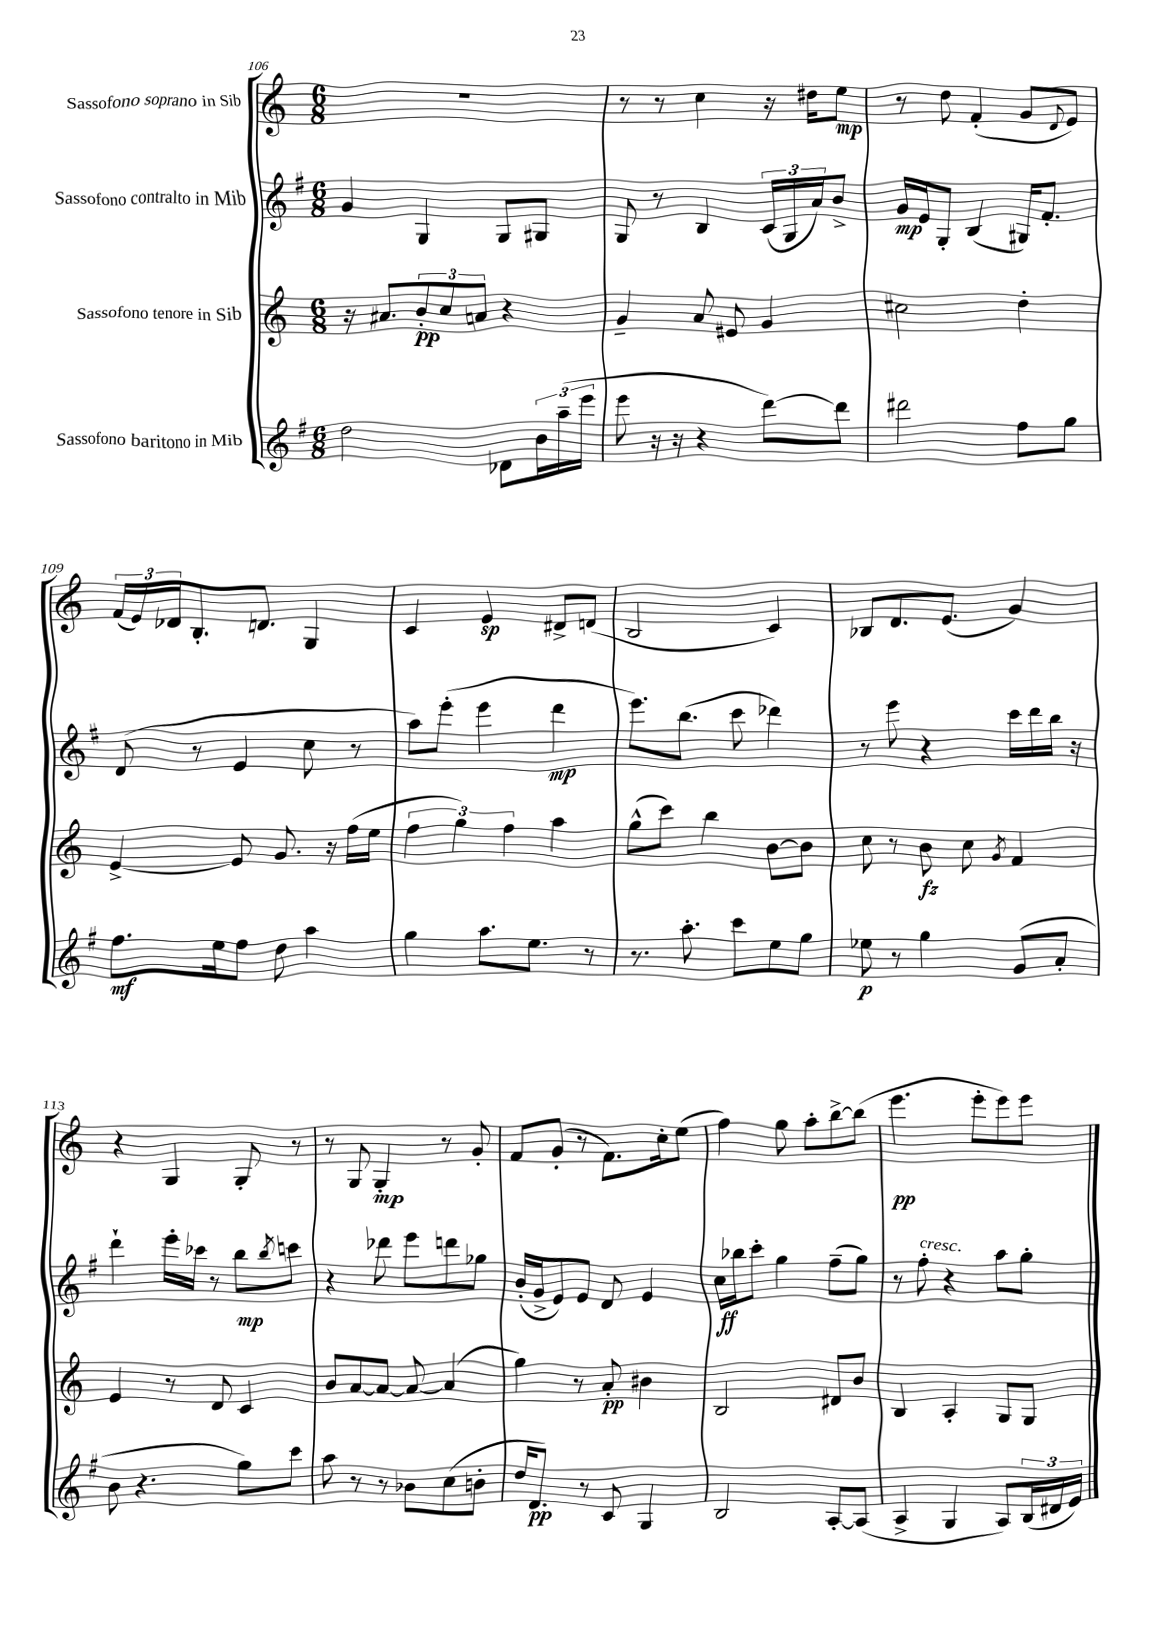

**kern	**dynam	**kern	**dynam	**kern	**dynam	**kern	**dynam
*part4	*part4	*part3	*part3	*part2	*part2	*part1	*part1
*staff4	*staff4	*staff3	*staff3	*staff2	*staff2	*staff1	*staff1
*I"Sassofono baritono in Mib	*	*I"Sassofono tenore in Sib	*	*I"Sassofono contralto in Mib	*	*I"Sassofono soprano in Sib	*
*clefG2	*	*clefG2	*	*clefG2	*	*clefG2	*
*k[f#]	*	*k[]	*	*k[f#]	*	*k[]	*
*M6/8	*	*M6/8	*	*M6/8	*	*M6/8	*
=106	=106	=106	=106	=106	=106	=106	=106
2dd\	.	16r	.	4g/	.	2.r	.
.	.	8.a#X/L	.	.	.	.	.
.	.	12b'/	pp	4G/	.	.	.
.	.	12cc/	.	.	.	.	.
.	.	12an/J	.	.	.	.	.
8d-X\L	.	4r	.	8G/L	.	.	.
24b\L	.	.	.	8G#X/J	.	.	.
(24aa~\	.	.	.	.	.	.	.
24eee\JJ	.	.	.	.	.	.	.
=107	=107	=107	=107	=107	=107	=107	=107
8eee\	.	4g~/	.	8G/	.	8r	.
16r	.	.	.	8r	.	8r	.
16r	.	.	.	.	.	.	.
4r	.	8a/	.	4B/	.	4cc\	.
.	.	8e#X/	.	.	.	.	.
[8ddd\L)	.	4g/	.	(24c/LL	.	16r	.
.	.	.	.	24G/	.	.	.
.	.	.	.	.	.	16dd#X\KL	.
.	.	.	.	24a/J)	.	.	.
8ddd\J]	.	.	.	8b^/J	.	8ee\J	mp
=108	=108	=108	=108	=108	=108	=108	=108
2ddd#X\	.	2cc#X\	.	16g/LL	mp	8r	.
.	.	.	.	16e/J	.	.	.
.	.	.	.	8G'/J	.	8dd\	.
.	.	.	.	(4B/	.	(4f'/	.
8ff#\L	.	4dd'\	.	16G#X/KL)	.	8g/L	.
.	.	.	.	8.f#'/J	.	.	.
.	.	.	.	.	.	8qqd/	.
8gg\J	.	.	.	.	.	8e/J)	.
!!LO:LB:g=z
=109	=109	=109	=109	=109	=109	=109	=109
8.ff#\L	mf	[4e^/	.	(8d/	.	(24f/LL	.
.	.	.	.	.	.	24e/)	.
.	.	.	.	.	.	24d-X/J	.
.	.	.	.	8r	.	8.B'/	.
16ee\k	.	.	.	.	.	.	.
8ff#\J	.	8e/]	.	4e/	.	.	.
.	.	.	.	.	.	8.dn/J	.
8dd\	.	8.g/	.	.	.	.	.
4aa\	.	.	.	8cc\	.	4G/	.
.	.	16r	.	.	.	.	.
.	.	(16ff\LL	.	8r	.	.	.
.	.	16ee\JJ	.	.	.	.	.
=110	=110	=110	=110	=110	=110	=110	=110
4gg\	.	6ff\	.	8aa\L)	.	4c/	.
.	.	.	.	(8eee'\J	.	.	.
.	.	6gg\)	.	.	.	.	.
8.aa\L	.	.	.	4eee\	.	4e/	sp
.	.	6ff\	.	.	.	.	.
8.ee\J	.	.	.	.	.	.	.
.	.	4aa\	.	4ddd\	mp	8d#X^/L	.
8r	.	.	.	.	.	(8dn/J	.
=111	=111	=111	=111	=111	=111	=111	=111
8.r	.	(8gg^^\L	.	8.eee\L)	.	2B/	.
.	.	8ccc\J)	.	.	.	.	.
8.aa'\	.	.	.	(8.bb\J	.	.	.
.	.	4bb\	.	.	.	.	.
8ccc\L	.	.	.	8ccc\	.	.	.
8ee\	.	[8b\L	.	4ddd-X\)	.	4c/)	.
8gg\J	.	8b\J]	.	.	.	.	.
=112	=112	=112	=112	=112	=112	=112	=112
8ee-X\	p	8cc\	.	8r	.	8B-X/L	.
8r	.	8r	.	8eee\	.	8.d/	.
4gg\	.	8b\	fz	4r	.	.	.
.	.	.	.	.	.	(8.e/J	.
.	.	8cc\	.	.	.	.	.
.	.	8qg/	.	.	.	.	.
(8g/L	.	4f/	.	16ccc\LL	.	4g/)	.
.	.	.	.	16ddd\	.	.	.
8a'/J	.	.	.	16bb\JJ	.	.	.
.	.	.	.	16r	.	.	.
!!LO:LB:g=z
=113	=113	=113	=113	=113	=113	=113	=113
8b\	.	4e/	.	4ddd`\	.	4r	.
4.r	.	.	.	.	.	.	.
.	.	8r	.	16eee'\LL	.	4G/	.
.	.	.	.	16ccc-X\JJ	.	.	.
.	.	8d/	.	8r	.	.	.
8gg\L)	.	4c/	.	8bb\L	mp	8G'/	.
.	.	.	.	8qbb/	.	.	.
8ccc\J	.	.	.	8cccn\J	.	8r	.
=114	=114	=114	=114	=114	=114	=114	=114
8aa\	.	8b/L	.	4r	.	8r	.
8r	.	[8a/	.	.	.	8G/	.
8r	.	8a/J_	.	8ddd-X\	.	4G'/	mp
8b-X\L	.	8a/_	.	8eee\L	.	.	.
(8cc\	.	(4a/]	.	8dddn\	.	8r	.
8bn'\J	.	.	.	8gg-X\J	.	8g'/	.
=115	=115	=115	=115	=115	=115	=115	=115
16dd/KL	.	4gg\)	.	(16b'/LL	.	8f/L	.
8.d/J)	pp	.	.	16g^/J	.	.	.
.	.	.	.	8e/)	.	(8g'/J	.
8r	.	8r	.	8e/J	.	8r	.
8c/	.	8a'/	pp	8d/	.	8.f\L)	.
4G/	.	4b#X\	.	4e/	.	.	.
.	.	.	.	.	.	16cc'\k	.
.	.	.	.	.	.	(8ee\J	.
=116	=116	=116	=116	=116	=116	=116	=116
2B/	.	2B/	.	16cc\LL	ff	4ff\)	.
.	.	.	.	16bb-X\J	.	.	.
.	.	.	.	8ccc'\J	.	.	.
.	.	.	.	4gg\	.	8gg\	.
.	.	.	.	.	.	8aa'\L	.
[8A'/L	.	8d#X/L	.	(8ff#~\L	.	[8bb^\	.
(8A/J]	.	8b/J	.	8gg\J)	.	(8bb\J]	.
=117	=117	=117	=117	=117	=117	=117	=117
4A^/	.	4B/	.	8r	.	4.eee\	pp
!	!	!	!	!LO:TX:a:i:t=cresc.	!	!	!
.	.	.	.	8ff#'\	.	.	.
4G/	.	4A'/	.	4r	.	.	.
.	.	.	.	.	.	8eee'\L	.
8A/L)	.	8G/L	.	8aa\L	.	8eee\)	.
(24B/L	.	8G/J	.	8gg'\J	.	8eee\J	.
24d#X/	.	.	.	.	.	.	.
24e/JJ)	.	.	.	.	.	.	.
==	==	==	==	==	==	==	==
*-	*-	*-	*-	*-	*-	*-	*-
